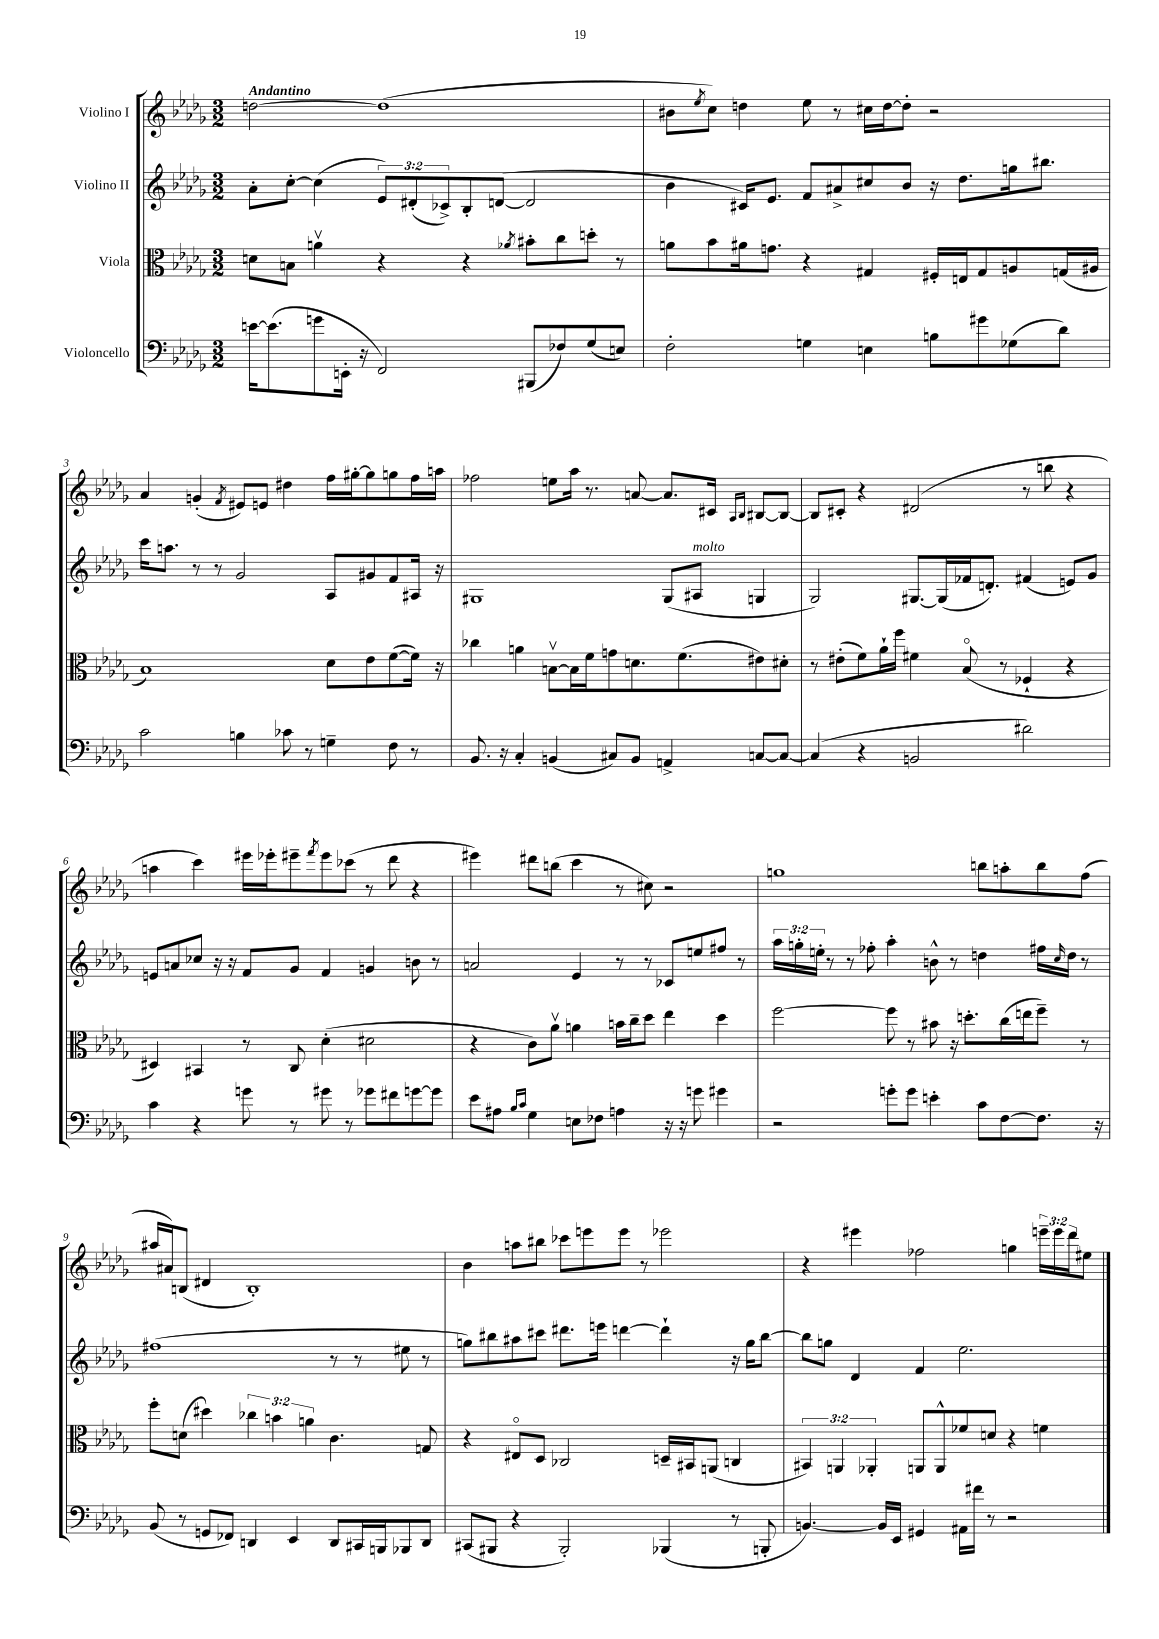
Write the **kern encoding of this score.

**kern	**kern	**kern	**kern
*staff4	*staff3	*staff2	*staff1
*clefF4	*clefC3	*clefG2	*clefG2
*k[b-e-a-d-g-]	*k[b-e-a-d-g-]	*k[b-e-a-d-g-]	*k[b-e-a-d-g-]
*M3/2	*M3/2	*M3/2	*M3/2
[16e	8d	8a-'	[2dd
(8.e]	.	.	.
.	8B	[8cc'	.
8g	4av	(4cc]	.
16EE'	.	.	.
16r	.	.	.
2FF)	4r	12e-)	(1dd]
.	.	(12d#'	.
.	.	12c-^)	.
.	4r	8B-'	.
.	.	([8d	.
.	8qa-	.	.
(8BBB#	8b#'	2d]	.
8F-)	8cc	.	.
(8G-	8dd'	.	.
8E)	8r	.	.
=	=	=	=
2F'	8a	4b-	8b#
.	.	.	8qee-
.	8b-	.	8cc)
.	16a#	16c#)	4dd
.	8.g	8.e-	.
4G	4r	8f	8ee-
.	.	8a#^	8r
4E	4G#	8cc#	16cc#
.	.	.	[16dd
.	.	8b-	8dd']
8B	16F#'	16r	2r
.	16E	8.dd-	.
8g#	8G#	.	.
(8G-	8A	16gg	.
.	.	8.bb#	.
8d-)	(16G	.	.
.	16A#	.	.
=	=	=	=
2c	1B-)	16ccc	4a-
.	.	8.aa	.
.	.	8r	(4g'
.	.	8r	.
.	.	.	8qf
4B	.	2g-	8e#)
.	.	.	8e
8c-	.	.	4dd#
8r	.	.	.
4G~	8d-	8A-	16ff
.	.	.	[16gg#'
.	8e-	8g#	8gg#]
8F	([8f	8f	8gg
8r	16f])	16A#	16ff
.	16r	16r	16aa
=	=	=	=
8.BB-	4cc-	1G#	2ff-
16r	.	.	.
4C'	4a	.	.
(4BB	[8Bv	.	8ee
.	16B]	.	16aa-
.	16f	.	8.r
8C#)	8g	.	.
8BB	8.d	.	[8a
4AA^	.	(8G#	8.a]
.	(8.f	.	.
.	.	8A#	.
.	.	.	16c#
.	.	.	16qqA-
.	.	.	16qqB-
[8C	8e#)	4G	[8B#
8C_	8d#'	.	8B#_
=	=	=	=
(4C]	8r	2G-)	8B#]
.	(8e#'	.	8c#'
4r	8f)	.	4r
.	16a-`	.	.
.	16ff	.	.
2BB	4f#	[8.G#	(2d#
.	.	(16G#]	.
.	(8B-o	16f-	.
.	.	8.d')	.
.	8r	.	.
2d#)	4F-`	(4f#	8r
.	.	.	8bb
.	4r	8e)	4r
.	.	8g-	.
=	=	=	=
4c	4D#)	8e	4aa
.	.	8a	.
4r	4BB#	8cc-	4ccc)
.	.	16r	.
.	.	16r	.
8g	8r	8f	16eee#
.	.	.	16eee-'
8r	8C	8g-	8eee#~
.	.	.	8qfff
8g#	(4d-'	4f	8eee#
8r	.	.	(8ccc-
8g-	2d#	4g	8r
8f#	.	.	8ddd-
[8g	.	8b	4r
8g]	.	8r	.
=	=	=	=
8e-	4r	2a	4eee#)
8A#	.	.	.
16qqB-	.	.	.
16qqc	.	.	.
4G-	8c)	.	8ddd#
.	8a-v	.	(8bb
8E	4a	4e-	4ccc
8F-	.	.	.
4A	16b	8r	8r
.	16cc~	.	.
.	8dd-	8r	8cc#)
16r	4ee-	8c-	2r
16r	.	.	.
8g	.	8ee	.
4g#	4dd-	8ff#	.
.	.	8r	.
=	=	=	=
2r	[2ff	24aa-	1gg
.	.	24gg'	.
.	.	24ee'	.
.	.	8r	.
.	.	8r	.
.	.	8ff-'	.
8g'	8ff]	4aa-'	.
8g	8r	.	.
4e'	8b#	8b^^	.
.	16r	8r	.
.	8.dd'	.	.
8c	.	4dd	8bb
[8F	(16cc	.	8aa'
.	16ee	.	.
8.F]	8ff~)	16ff#	8bb
.	.	16qqcc	.
.	.	16dd	.
.	8r	8r	(8ff
16r	.	.	.
=	=	=	=
(8BB-	8ff'	(1ff#	16aa#
.	.	.	16a#)
8r	(8d	.	(8B
8GG	4dd#)	.	4d#
8FF-)	.	.	.
4DD	6cc-	.	1B')
.	6b	.	.
4EE-	.	.	.
.	6a	.	.
8DD	4.c	8r	.
16CC#	.	8r	.
16BBB	.	.	.
8BBB-	.	8ee#	.
8DD	8G	8r	.
=	=	=	=
(8CC#	4r	8gg)	4b-
8BBB#	.	8bb#	.
4r	8E#o	8aa#	8aa
.	8D-	8ccc#	8bb#
2BBB#')	2C-	8.ddd#	8ccc-
.	.	.	8eee
.	.	16eee	.
.	.	[4ddd	8eee
.	.	.	8r
(4BBB-	16D~	4ddd`]	2eee-
.	16BB#	.	.
.	(8AA	.	.
8r	4C	16r	.
.	.	16gg	.
8BBB'	.	[8bb#	.
=	=	=	=
[4.BB)	6BB#)	8bb#]	4r
.	.	8gg	.
.	6AA	.	.
.	.	4d-	4eee#
.	6AA-'	.	.
16BB]	.	.	.
16EE-	.	.	.
4GG#	8AA	4f	2ff-
.	8AA^^	.	.
16AA#	8f-	2.ee-	.
16f#	.	.	.
8r	8d	.	.
2r	4r	.	4gg
.	4f	.	24eee~
.	.	.	24eee
.	.	.	24ddd-
.	.	.	8ee#
==	==	==	==
*-	*-	*-	*-
